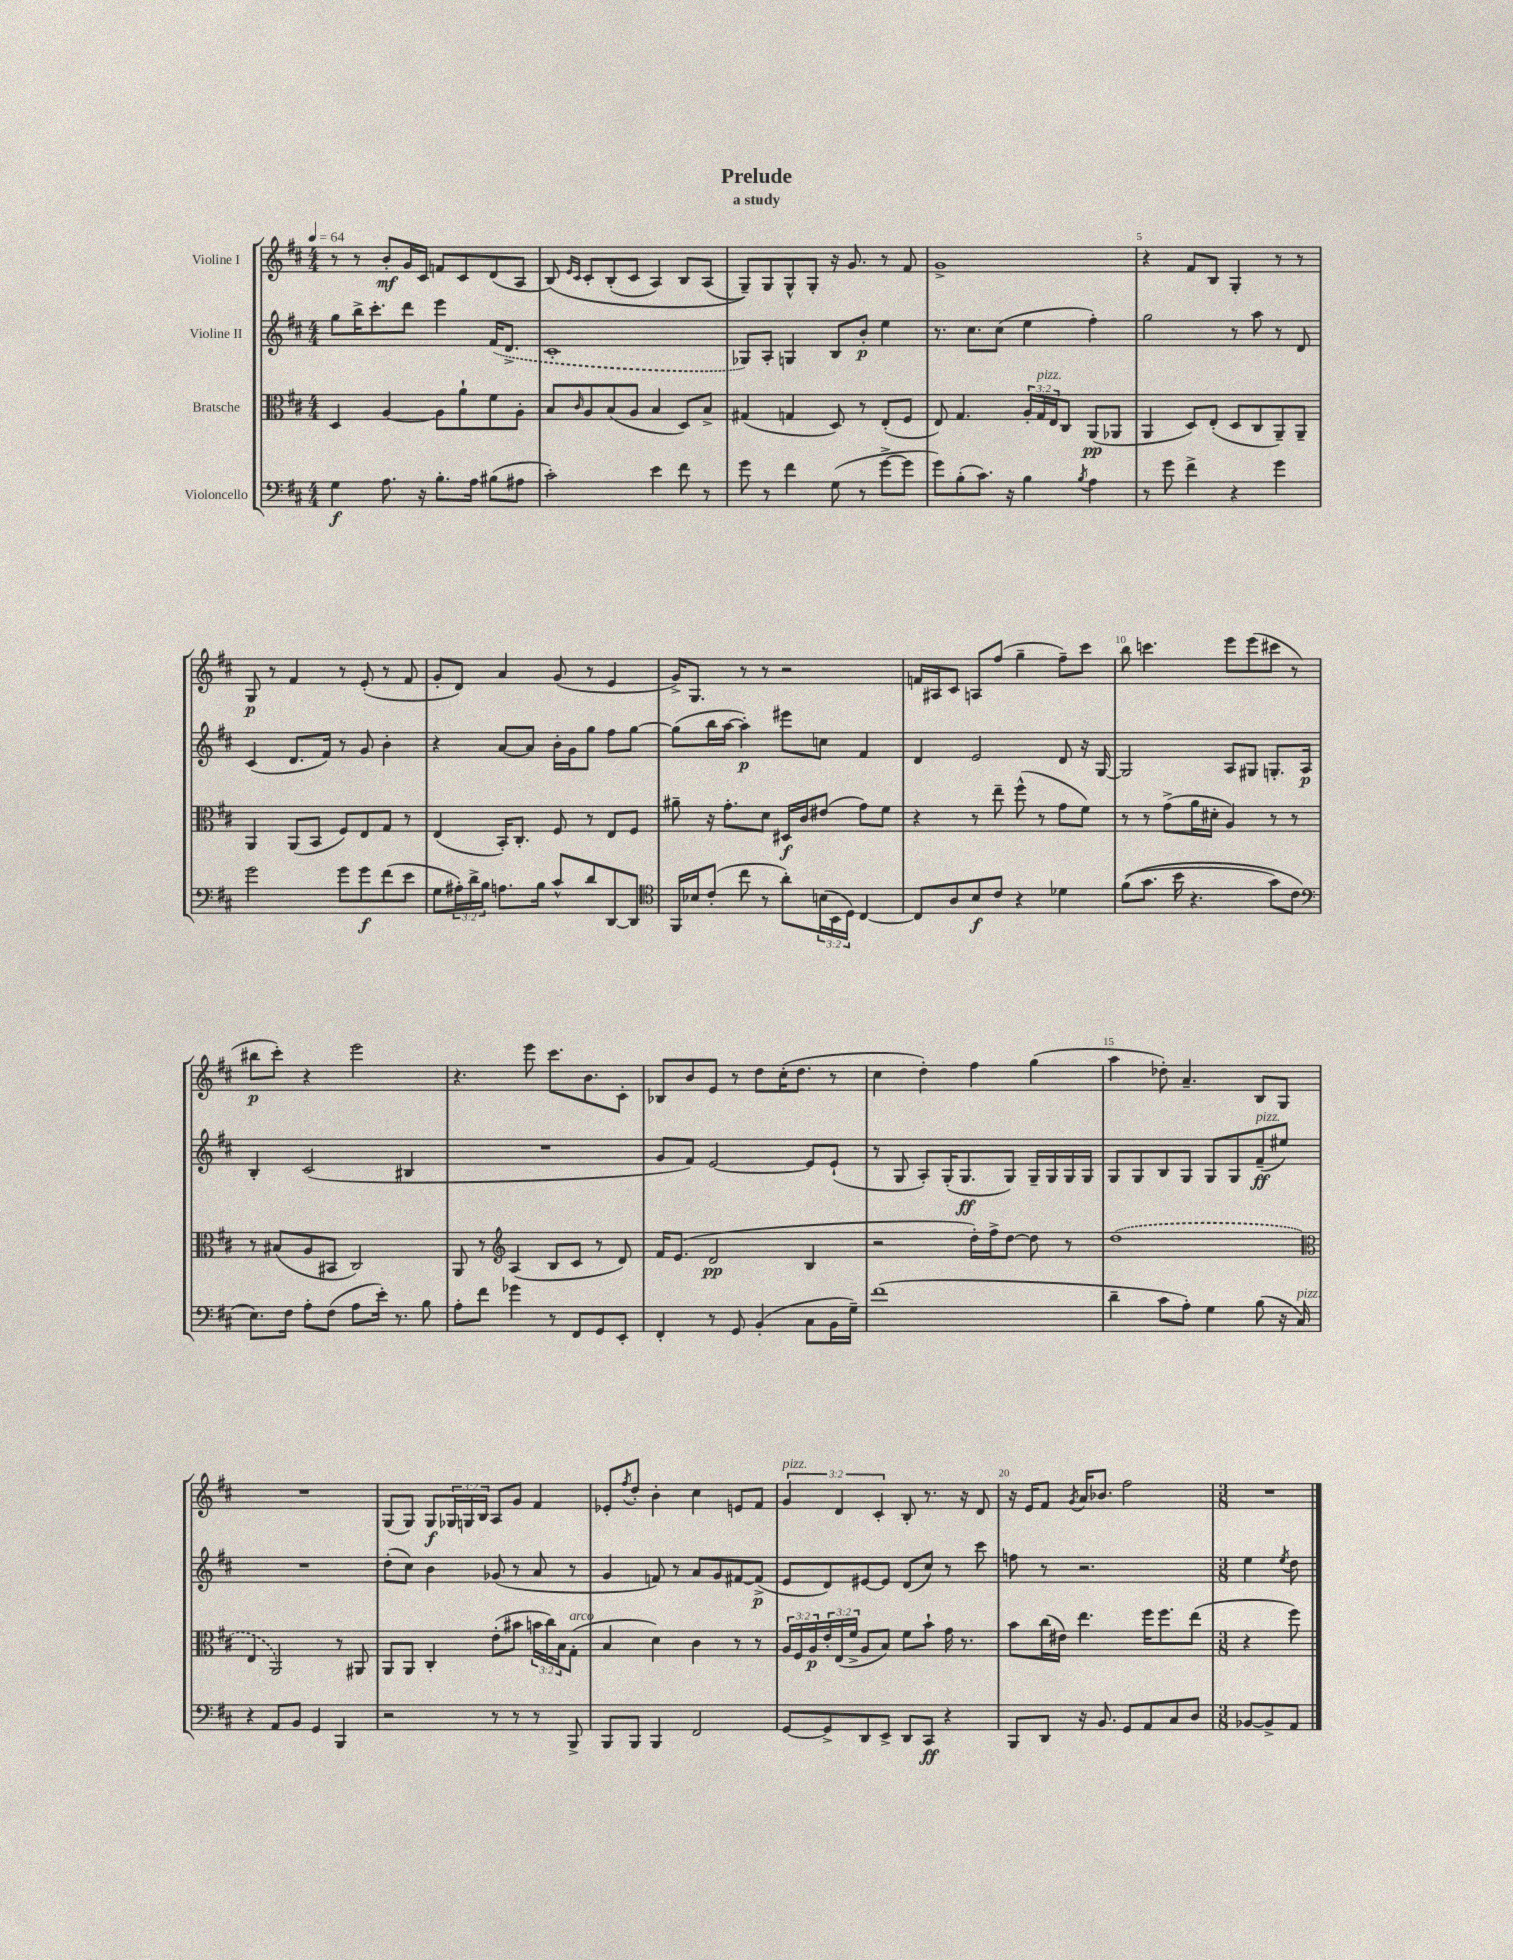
\header { title = "Prelude" subtitle = "a study" }
<<
\new StaffGroup <<
\new Staff = "s0" \with { instrumentName = "Violine I" } {
    \clef treble \key d \major \numericTimeSignature \time 4/4 \override Staff.TupletNumber.text = #tuplet-number::calc-fraction-text \tempo 4 = 64
    r8 r8 b'8-.\mf g'16 cis'16 f'8 cis'8 d'8( a8 |
    b8)\( \grace { e'16 cis'16 } cis'8-. b8-.( cis'8 a4) b8 a8( |
    g8--)\) g8 g8-^ g8-. r16 g'8. r8 fis'8 |
    g'1-> |
    r4 fis'8 b8 g4-. r8 r8 |
    g8\p r8 fis'4 r8 e'8-.( r8 fis'8 |
    g'8-. d'8) a'4 g'8( r8 e'4 |
    g'16->) g8. r8 r8 r2 |
    f'16 ais16 cis'8 a8 fis''8( g''4-- fis''8--) cis'''8 |
    b''8 c'''4. e'''8 e'''8( cis'''8 r8 |
    bis''8\p cis'''8-.) r4 e'''2 |
    r4. e'''8 cis'''8. b'8. cis'8-. |
    bes8 b'8 e'8 r8 d''8 cis''16-.( d''8. r8 |
    cis''4 d''4-.) fis''4 g''4( |
    a''4 des''8-.) a'4.-- b8 g8 |
    R1 |
    g8( g8) g8\f \tuplet 3/2 { ges16 g16 b16 } a8 g'8 fis'4 |
    ees'8-. \acciaccatura { fis''8 } d''8-. b'4-. cis''4 e'8 fis'8 |
    \tuplet 3/2 { g'4^\markup { \italic "pizz." } d'4 cis'4-. } b8-. r8. r16 d'8 |
    r16 e'16 fis'8 \acciaccatura { g'8 } a'16 bes'8. fis''2 |
    \numericTimeSignature \time 3/8 R4. \bar "|." |
}
\new Staff = "s1" \with { instrumentName = "Violine II" } {
    \clef treble \key d \major \numericTimeSignature \time 4/4
    g''8 b''16-> cis'''8.-. d'''8 e'''4 \once \slurDashed fis'16( d'8.-> |
    cis'1-. |
    ges8) a8-. g4 b8 b'8-.\p e''4 |
    r8. cis''8. cis''8( e''4 fis''4-.) |
    g''2 r8 a''8 r8 d'8 |
    cis'4( d'8. fis'16) r8 g'8 b'4-. |
    r4 a'8~ a'8 b'16-. g'16 g''8 fis''8 g''8~ |
    g''8( b''16 a''16~ a''4-.\p) eis'''8 c''8 fis'4 |
    d'4 e'2 d'8 r16 g16~ |
    g2 a8 gis8 g8.-. a16\p |
    b4-. cis'2( bis4 |
    R1 |
    g'8 fis'8) e'2~ e'8 e'8-!( |
    r8 g8 a8-.) g16-.( g8.\ff g8) g16-- g16 g16 g16 |
    g8 g8 b8 g8 g8 g8 fis'8--\ff^\markup { \italic "pizz." }( eis''8) |
    R1 |
    d''8-.( cis''8) b'4 ges'8( r8 a'8 r8 |
    g'4 f'8) r8 a'8 g'8 fis'8~ fis'8->\p( |
    e'8 d'8) eis'8~ eis'8 d'8( cis''8) r8 cis'''8 |
    f''8 r8 r2. |
    \numericTimeSignature \time 3/8 e''4 \acciaccatura { e''8 } d''8 \bar "|." |
}
\new Staff = "s2" \with { instrumentName = "Bratsche" } {
    \clef alto \key d \major \numericTimeSignature \time 4/4 \override Staff.TupletNumber.text = #tuplet-number::calc-fraction-text
    d4 a4~ a8 a'8-! fis'8 a8-. |
    b8 \grace { cis'16 } a8 b8( a8 b4 d8) b8-> |
    gis4( g4 d8) r8 e8-.( fis8 |
    e8) g4. \tuplet 3/2 { a16-. g16^\markup { \italic "pizz." } e16 } cis8 a,8\pp( aes,8 |
    a,4 d8) e8-.( d8 cis8 a,8--) a,8-- |
    a,4 a,8( b,8 fis8) e8 g8 r8 |
    e4( b,16-.) cis8.-. fis8 r8 e8 fis8 |
    ais'8-- r16 g'8.-. d'8 dis16\f cis'16 eis'8( g'8) fis'8 |
    r4 r8 e''8-- fis''8-^( r8 g'8 fis'8) |
    r8 r8 g'8->( a'16 dis'16-. a4) r8 r8 |
    r8 bis8( a8 bis,8 cis2) |
    a,8 r8 \clef treble a4( b8 cis'8 r8 d'8) |
    fis'16 e'8.( d'2\pp b4 |
    r2 d''16-.) fis''16-> d''8~ d''8 r8 |
    \once \slurDashed d''1( |
    \clef alto e4 a,2) r8 ais,8 |
    a,8 a,8 cis4-. e'8-.( bis'8 \tuplet 3/2 { b'16 cis''16) b16 } g8-.^\markup { \italic "arco" }( |
    b4 d'4) cis'4 r8 r8 |
    \tuplet 3/2 { a16 fis16 a16\p } \tuplet 3/2 { e'16-. e16( fis'16-> } a8 b8) fis'8 b'8-! g'16 r8. |
    b'8 cis''16( eis'16) e''4. fis''16 fis''8. e''8( |
    \numericTimeSignature \time 3/8 r4 fis''8) \bar "|." |
}
\new Staff = "s3" \with { instrumentName = "Violoncello" } {
    \clef bass \key d \major \numericTimeSignature \time 4/4 \override Staff.TupletNumber.text = #tuplet-number::calc-fraction-text
    g4\f a8. r16 b8.-. a16 bis8( ais8 |
    cis'2-.) e'4 fis'8 r8 |
    g'8 r8 fis'4 g8( r8 g'8~-> g'8 |
    g'8) b8-.( cis'8.) r16 b4 \acciaccatura { b8 } a4 |
    r8 g'8 fis'4-> r4 g'4 |
    g'2 g'8 g'8\f fis'8( e'8 |
    g8 \tuplet 3/2 { ais16-.) d'16-> b16 } a8. b16 cis'8-^ d'8 d,8~ d,8 |
    \clef tenor fis,16 bes16 cis'8-.( cis''8 r8 a'8-.) \tuplet 3/2 { b16( b,16 d16) } cis4~ |
    cis8 a8 b8\f cis'8 r4 des'4 |
    fis'8(\( g'8. b'16 r4. g'8) cis'8 |
    \clef bass e8.\) fis16 a8-. fis8( a8 e'16-.) r8. b8 |
    a8-. fis'8 ges'4 r8 fis,8 g,8 e,8-. |
    fis,4-. r8 g,8 b,4-.( cis8 b,16 g16--) |
    fis'1( |
    d'4-- cis'8 a8-.) g4 b8( r16 cis16^\markup { \italic "pizz." }) |
    r4 a,8 b,8 g,4 b,,4 |
    r2 r8 r8 r8 b,,8-> |
    b,,8 b,,8 b,,4 fis,2 |
    g,8~ g,8-> d,8 e,8-> d,8 cis,8\ff r4 |
    b,,8 d,8 r16 b,8. g,8 a,8 cis8 d8 |
    \numericTimeSignature \time 3/8 bes,8~ bes,8-> a,8 \bar "|." |
}
>>
>>
\layout { \context { \Score \override BarNumber.break-visibility = ##(#f #t #t) barNumberVisibility = #(every-nth-bar-number-visible 5) } }
